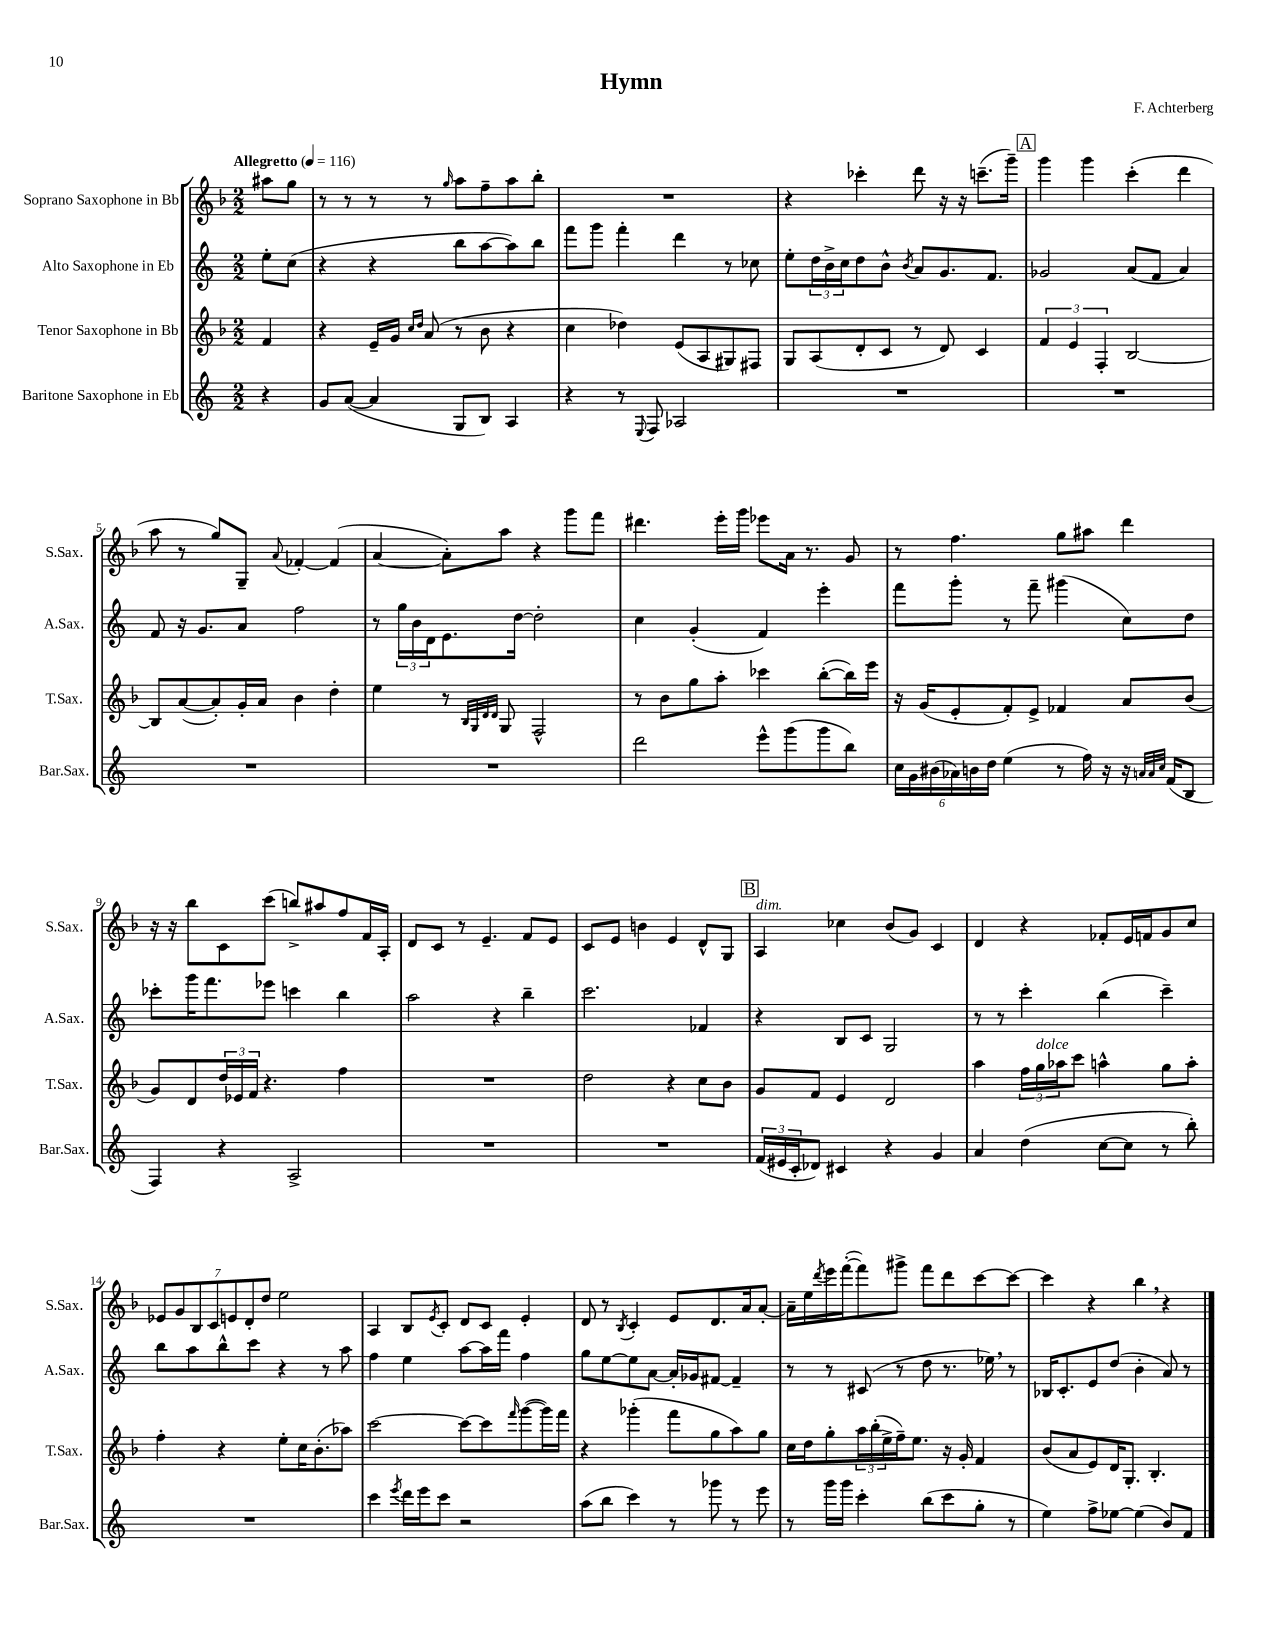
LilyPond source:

\header { title = "Hymn" composer = "F. Achterberg" }
<<
\new StaffGroup <<
\new Staff = "s0" \with { instrumentName = "Soprano Saxophone in Bb" shortInstrumentName = "S.Sax." } {
    \clef treble \key f \major \numericTimeSignature \time 2/2 \partial 4 \tempo "Allegretto" 4 = 116
    ais''8 g''8 |
    r8 r8 r8 r8 \grace { g''16 } a''8 f''8-- a''8 bes''8-. |
    R1 |
    r4 ces'''4-. d'''8 r16 r16 c'''8.--( g'''16--) |
    \mark \markup { \box "A" } g'''4 g'''4 c'''4-.( d'''4 |
    a''8 r8 g''8) g8-- \appoggiatura { a'8 } fes'4~-. fes'4( |
    a'4~ a'8-.) a''8 r4 g'''8 f'''8 |
    dis'''4. e'''16-. g'''16 ees'''8 a'16 r8. g'8 |
    r8 f''4. g''8 ais''8 d'''4 |
    r16 r16 bes''8 c'8 c'''8( b''8->) ais''8 f''8 f'16 a16-. |
    d'8 c'8 r8 e'4.-- f'8 e'8 |
    c'8 e'8 b'4 e'4 d'8-^ g8 |
    \mark \markup { \box "B" } a4^\markup { \italic "dim." } ces''4 bes'8( g'8) c'4 |
    d'4 r4 fes'8-. e'16 f'16 g'8 c''8 |
    \tuplet 7/4 { ees'8 g'8 bes8 c'8 e'8 d'8-. d''8 } e''2 |
    a4 bes8 \acciaccatura { e'8 } c'8-. d'8 c'8 e'4-. |
    d'8 r8 \acciaccatura { bes8 } c'4-. e'8 d'8. a'16 a'8~-. |
    a'16-- e''16 \acciaccatura { d'''8 } e'''16 f'''16~-.( f'''8) gis'''8-> f'''8 d'''8 c'''8~ c'''8~ |
    c'''4 r4 bes''4 \breathe r4 \bar "|." |
}
\new Staff = "s1" \with { instrumentName = "Alto Saxophone in Eb" shortInstrumentName = "A.Sax." } {
    \clef treble \key c \major \numericTimeSignature \time 2/2 \partial 4
    e''8-. c''8( |
    r4 r4 b''8 a''8~ a''8) b''8 |
    f'''8 g'''8 f'''4-. d'''4 r8 ces''8 |
    e''8-. \tuplet 3/2 { d''16 b'16-> c''16 } d''8 b'8-^ \acciaccatura { b'8 } a'8 g'8. f'8. |
    \mark \markup { \box "A" } ges'2 a'8( f'8 a'4) |
    f'8 r16 g'8. a'8 f''2 |
    r8 \tuplet 3/2 { g''16 b'16 d'16 } e'8. d''16~ d''2-. |
    c''4 g'4-.( f'4) e'''4-. |
    f'''8 g'''8-. r8 f'''8-- gis'''4( c''8) d''8 |
    ces'''8-. g'''16 f'''8. ees'''8 c'''4 b''4 |
    a''2 r4 b''4-- |
    c'''2. fes'4 |
    \mark \markup { \box "B" } r4 b8 c'8 g2 |
    r8 r8 c'''4-. b''4( c'''4--) |
    b''8 a''8 b''8-^ c'''8 r4 r8 a''8 |
    f''4 e''4 a''8~ a''16 f'''16 f''4 |
    g''8 e''8~ e''8 a'8~ a'16-. ges'16 fis'8~ fis'4-- |
    r8 r8 cis'8( r8 d''8 r8. ees''16) \breathe r8 |
    bes16 c'8.-. e'8 d''8( b'4-. a'8) r8 \bar "|." |
}
\new Staff = "s2" \with { instrumentName = "Tenor Saxophone in Bb" shortInstrumentName = "T.Sax." } {
    \clef treble \key f \major \numericTimeSignature \time 2/2 \partial 4
    f'4 |
    r4 e'16-- g'16 \grace { c''16 d''16 } a'8( r8 bes'8 r4 |
    c''4 des''4) e'8( a8 gis8) fis8 |
    g8 a8( d'8-. c'8 r8 d'8) c'4 |
    \mark \markup { \box "A" } \tuplet 3/2 { f'4 e'4 f4-. } bes2~ |
    bes8 a'8~( a'8-.) g'16-. a'16 bes'4 d''4-. |
    e''4 r8 \grace { bes32 g32 d'32 d'32 } g8 f2-^ |
    r8 bes'8 g''8 a''8-. ces'''4 bes''8~-.( bes''16) e'''16 |
    r16 g'16( e'8-. f'8-.) e'8-> fes'4 a'8 bes'8( |
    g'8) d'8 \tuplet 3/2 { d''16 ees'16 f'16 } r4. f''4 |
    R1 |
    d''2 r4 c''8 bes'8 |
    \mark \markup { \box "B" } g'8 f'8 e'4 d'2 |
    a''4 \tuplet 3/2 { f''16 g''16^\markup { \italic "dolce" } aes''16 } c'''8 a''4-^ g''8 a''8-. |
    f''4-. r4 e''8-. c''16 bes'8.-.( aes''8) |
    c'''2~ c'''8~ c'''8 \grace { f'''16 } g'''8~( g'''16) f'''16 |
    r4 ges'''4-.( f'''8 g''8 a''8) g''8 |
    c''16 d''16 g''8-. \tuplet 3/2 { a''16 bes''16-.( e''16-> } f''16--) e''8. r16 g'16-. f'4 |
    bes'8( a'8 e'8) d'16 g8.-. bes4.-. \bar "|." |
}
\new Staff = "s3" \with { instrumentName = "Baritone Saxophone in Eb" shortInstrumentName = "Bar.Sax." } {
    \clef treble \key c \major \numericTimeSignature \time 2/2 \partial 4
    r4 |
    g'8 a'8~( a'4 g8 b8) a4 |
    r4 r8 \appoggiatura { e8 } f8 aes2 |
    R1 |
    \mark \markup { \box "A" } R1 |
    R1 |
    R1 |
    d'''2 e'''8-^ g'''8( g'''8 b''8) |
    \tuplet 6/4 { c''16 g'16 bis'16( aes'16) b'16 d''16 } e''4( r8 f''16) r16 r16 \grace { a'32 a'32 c''32 } f'16( b8 |
    f4) r4 a2-> |
    R1 |
    R1 |
    \mark \markup { \box "B" } \tuplet 3/2 { f'16( eis'16 c'16-. } des'8) cis'4 r4 g'4 |
    a'4 d''4( c''8~ c''8 r8 b''8-.) |
    R1 |
    c'''4 \acciaccatura { e'''8 } d'''16 e'''16 c'''8 r2 |
    a''8( b''8 c'''4) r8 ges'''8 r8 e'''8 |
    r8 g'''16 g'''16 c'''4-. b''8( c'''8 g''8-. r8 |
    e''4) f''8-> ees''8~ ees''4( b'8) f'8 \bar "|." |
}
>>
>>
